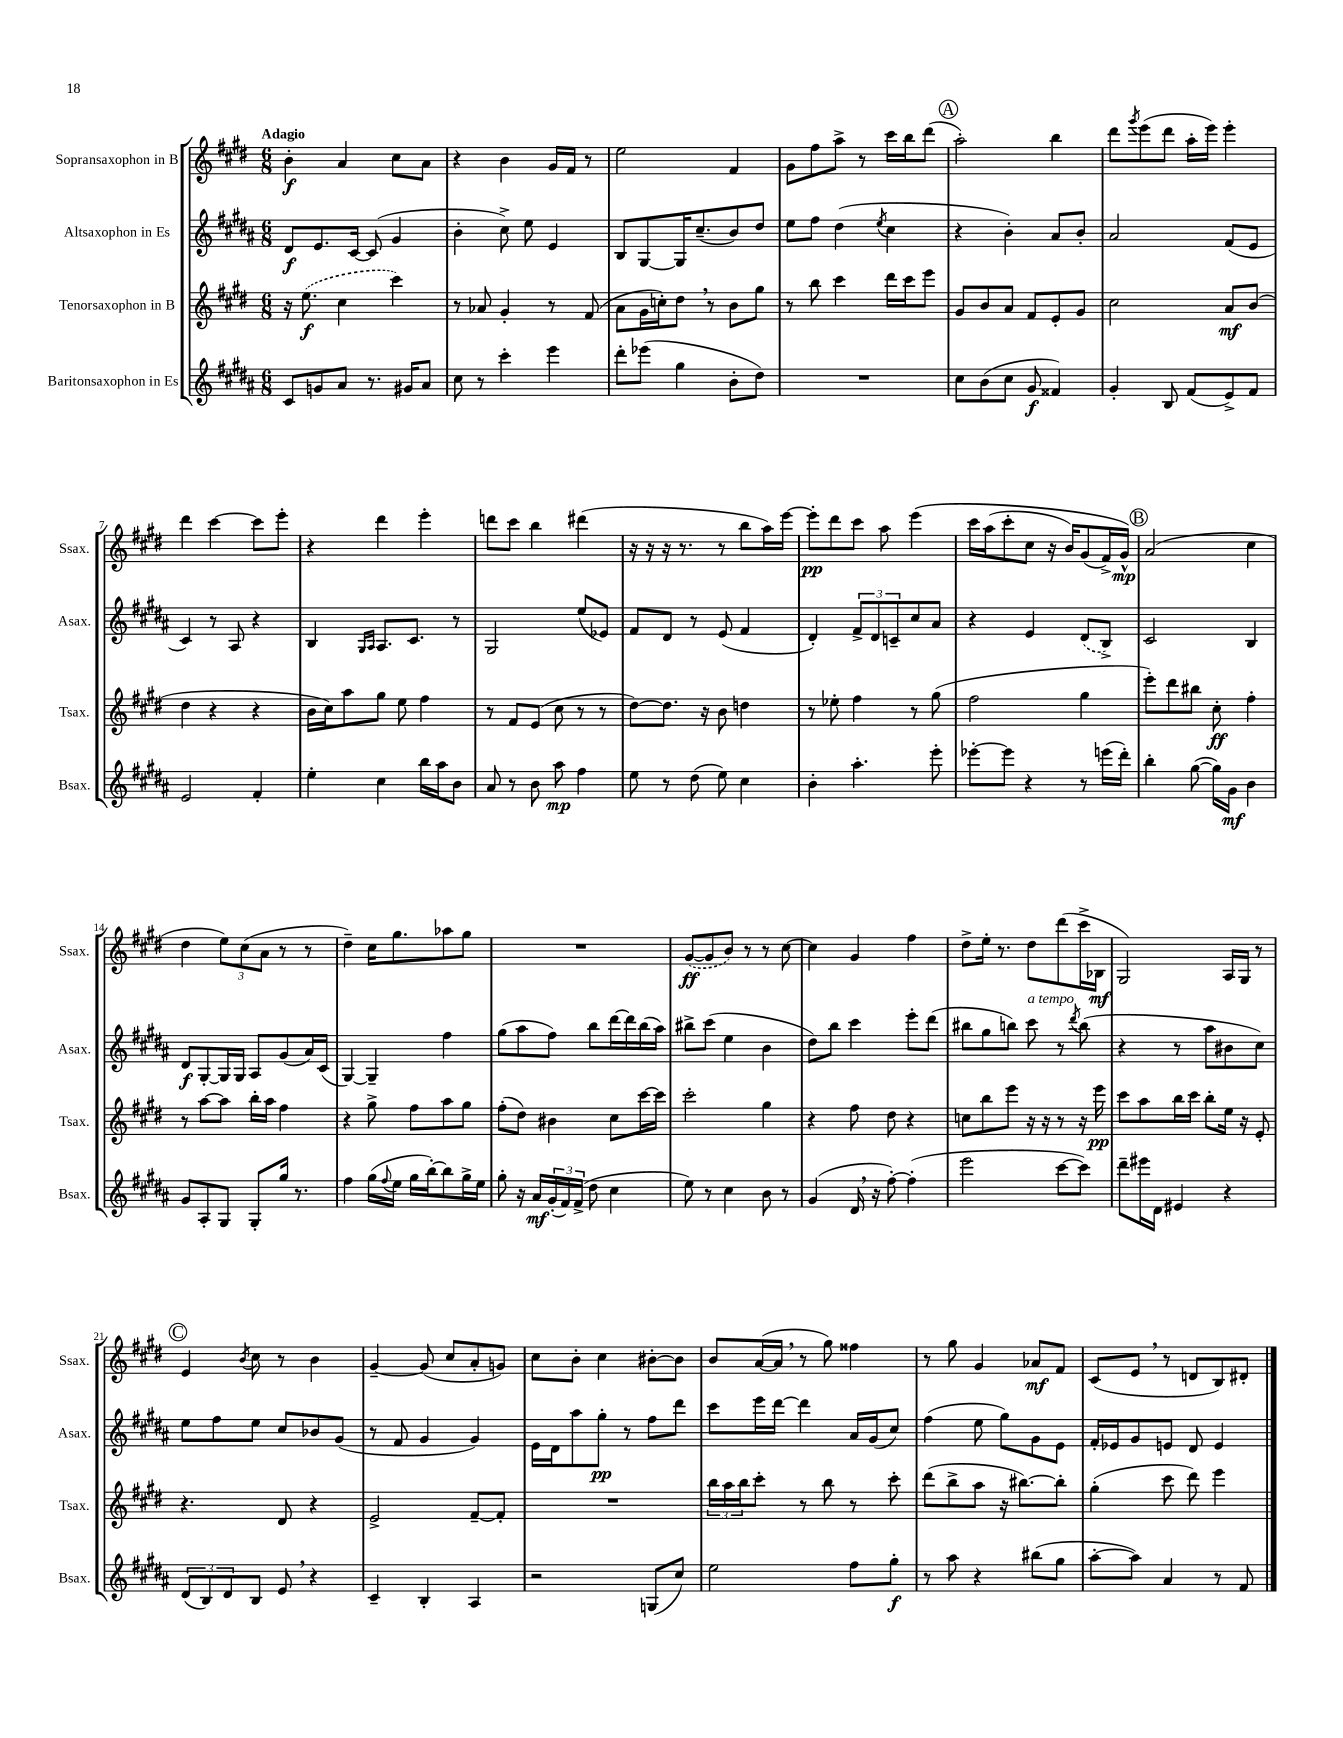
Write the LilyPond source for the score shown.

<<
\new StaffGroup <<
\new Staff = "s0" \with { instrumentName = "Sopransaxophon in B" shortInstrumentName = "Ssax." } {
    \clef treble \key e \major \numericTimeSignature \time 6/8 \tempo "Adagio"
    b'4-.\f a'4 cis''8 a'8 |
    r4 b'4 gis'16 fis'16 r8 |
    e''2 fis'4 |
    gis'8 fis''8 a''8-> r8 cis'''16 b''16 dis'''8( |
    \mark \markup { \circle "A" } a''2-.) b''4 |
    dis'''8 \acciaccatura { gis'''8 } e'''8( dis'''8 a''16-. e'''16) e'''4-. |
    dis'''4 cis'''4~ cis'''8 e'''8-. |
    r4 dis'''4 e'''4-. |
    d'''8 cis'''8 b''4 dis'''4( |
    r16 r16 r16 r8. r8 b''8 a''16) e'''16~ |
    e'''8-.\pp dis'''8 cis'''8 a''8 e'''4\( |
    cis'''16 a''16( cis'''8-. cis''8 r16 b'16) gis'8( fis'16->) gis'16-^\mp\) |
    \mark \markup { \circle "B" } a'2( cis''4 |
    dis''4 \tuplet 3/2 { e''8) cis''8( a'8 } r8 r8 |
    dis''4--) cis''16 gis''8. aes''8 gis''8 |
    R2. |
    \once \slurDashed gis'8~\ff( gis'8 b'8) r8 r8 cis''8~ |
    cis''4 gis'4 fis''4 |
    dis''8-> e''16-. r8. dis''8 dis'''8( cis'''16-> bes16\mf |
    gis2) a16 gis16 r8 |
    \mark \markup { \circle "C" } e'4 \acciaccatura { b'8 } cis''8 r8 b'4 |
    gis'4~-- gis'8( cis''8 a'8-. g'8) |
    cis''8 b'8-. cis''4 bis'8~-. bis'8 |
    b'8 a'16~( a'16 \breathe r8 gis''8) fisis''4 |
    r8 gis''8 gis'4 aes'8\mf fis'8 |
    cis'8( e'8 \breathe r8 d'8 b8) dis'8-. \bar "|." |
}
\new Staff = "s1" \with { instrumentName = "Altsaxophon in Es" shortInstrumentName = "Asax." } {
    \clef treble \key b \major \numericTimeSignature \time 6/8
    dis'8\f e'8. cis'16~ cis'8( gis'4 |
    b'4-. cis''8->) e''8 e'4 |
    b8 gis8~ gis16 cis''8.--( b'8) dis''8 |
    e''8 fis''8 dis''4( \acciaccatura { e''8 } cis''4 |
    \mark \markup { \circle "A" } r4 b'4-.) ais'8 b'8-. |
    ais'2 fis'8( e'8 |
    cis'4) r8 ais8 r4 |
    b4 \grace { gis16 ais16 } ais8. cis'8. r8 |
    gis2 e''8( ees'8) |
    fis'8 dis'8 r8 e'8( fis'4 |
    dis'4-.) \tuplet 3/2 { fis'8-> dis'8 c'8-- } cis''8 ais'8 |
    r4 e'4 \once \slurDashed dis'8( b8->) |
    \mark \markup { \circle "B" } cis'2 b4 |
    dis'8\f gis8~-. gis16 gis16 ais8 gis'8( ais'16) cis'16( |
    gis4~) gis4-- fis''4 |
    gis''8( ais''8 fis''8) b''8 dis'''16~ dis'''16 b''16( ais''16) |
    bis''8-> cis'''8( e''4 b'4 |
    dis''8) b''8 cis'''4 e'''8-. dis'''8( |
    bis''8 gis''8 b''8) cis'''8^\markup { \italic "a tempo" } r8 \acciaccatura { dis'''8 } b''8( |
    r4 r8 ais''8 bis'8 cis''8) |
    \mark \markup { \circle "C" } e''8 fis''8 e''8 cis''8 bes'8 gis'8( |
    r8 fis'8 gis'4 gis'4) |
    e'16 dis'16 ais''8 gis''8-.\pp r8 fis''8 dis'''8 |
    cis'''8 e'''16 dis'''16~ dis'''4 ais'16 gis'16( cis''8) |
    fis''4( e''8 gis''8) gis'8 e'8 |
    fis'16-. ees'16 gis'8 e'8 dis'8 e'4 \bar "|." |
}
\new Staff = "s2" \with { instrumentName = "Tenorsaxophon in B" shortInstrumentName = "Tsax." } {
    \clef treble \key e \major \numericTimeSignature \time 6/8
    r16 \once \slurDashed e''8.\f( cis''4 cis'''4) |
    r8 aes'8 gis'4-. r8 fis'8( |
    a'8 gis'16 c''16-.) dis''8 \breathe r8 b'8 gis''8 |
    r8 b''8 cis'''4 dis'''16 cis'''16 e'''8 |
    \mark \markup { \circle "A" } gis'8 b'8 a'8 fis'8 e'8-. gis'8 |
    cis''2 a'8\mf b'8( |
    dis''4 r4 r4 |
    b'16 cis''16) a''8 gis''8 e''8 fis''4 |
    r8 fis'8 e'8( cis''8 r8 r8 |
    dis''8~) dis''8. r16 b'8 d''4 |
    r8 ees''8-. fis''4 r8 gis''8( |
    fis''2 gis''4 |
    \mark \markup { \circle "B" } e'''8-.) dis'''8 bis''8 cis''8-.\ff fis''4-. |
    r8 a''8~ a''8 b''16-. a''16 fis''4 |
    r4 gis''8-> fis''8 a''8 gis''8 |
    fis''8-.( dis''8) bis'4 cis''8 cis'''16~ cis'''16 |
    cis'''2-. gis''4 |
    r4 fis''8 dis''8 r4 |
    c''8 b''8 e'''8 r16 r16 r8 r16 e'''16\pp |
    cis'''8 a''8 b''16 cis'''16 b''8-. e''16 r16 e'8-. |
    \mark \markup { \circle "C" } r4. dis'8 r4 |
    e'2-> fis'8~-- fis'8-. |
    R2. |
    \tuplet 3/2 { b''16 a''16 b''16 } cis'''8-. r8 b''8 r8 cis'''8-. |
    dis'''8( b''8-> a''8 r16 bis''8.~) bis''8-. |
    gis''4-.( cis'''8 dis'''8) e'''4 \bar "|." |
}
\new Staff = "s3" \with { instrumentName = "Baritonsaxophon in Es" shortInstrumentName = "Bsax." } {
    \clef treble \key b \major \numericTimeSignature \time 6/8
    cis'8 g'8 ais'8 r8. gis'16 ais'8 |
    cis''8 r8 cis'''4-. e'''4 |
    dis'''8-. ees'''8( gis''4 b'8-. dis''8) |
    R2. |
    \mark \markup { \circle "A" } cis''8 b'8( cis''8 gis'8\f fisis'4) |
    gis'4-. b8 fis'8( e'8->) fis'8 |
    e'2 fis'4-. |
    e''4-. cis''4 b''16 ais''16 b'8 |
    ais'8 r8 b'8 ais''8\mp fis''4 |
    e''8 r8 dis''8( e''8) cis''4 |
    b'4-. ais''4.-. e'''8-. |
    ees'''8~-. ees'''8 r4 r8 e'''16( dis'''16-.) |
    \mark \markup { \circle "B" } b''4-. gis''8~( gis''16) gis'16\mf b'4 |
    gis'8 ais8-. gis8 gis8-. gis''16 r8. |
    fis''4 gis''16( \appoggiatura { fis''8 } e''16 gis''16 b''16~-.) b''8 gis''16-> e''16 |
    gis''8-. r16 ais'16\mf \tuplet 3/2 { gis'16-.( fis'16) fis'16->( } dis''8 cis''4 |
    e''8) r8 cis''4 b'8 r8 |
    gis'4( dis'16 \breathe r16 fis''8~-.) fis''4-.( |
    e'''2 cis'''8~ cis'''8) |
    dis'''8-- eis'''16 dis'16 eis'4 r4 |
    \mark \markup { \circle "C" } \tuplet 3/2 { dis'8( b8) dis'8 } b8 e'8 \breathe r4 |
    cis'4-- b4-. ais4 |
    r2 g8( cis''8) |
    e''2 fis''8 gis''8-.\f |
    r8 ais''8 r4 bis''8( gis''8 |
    ais''8~-. ais''8) ais'4 r8 fis'8 \bar "|." |
}
>>
>>
